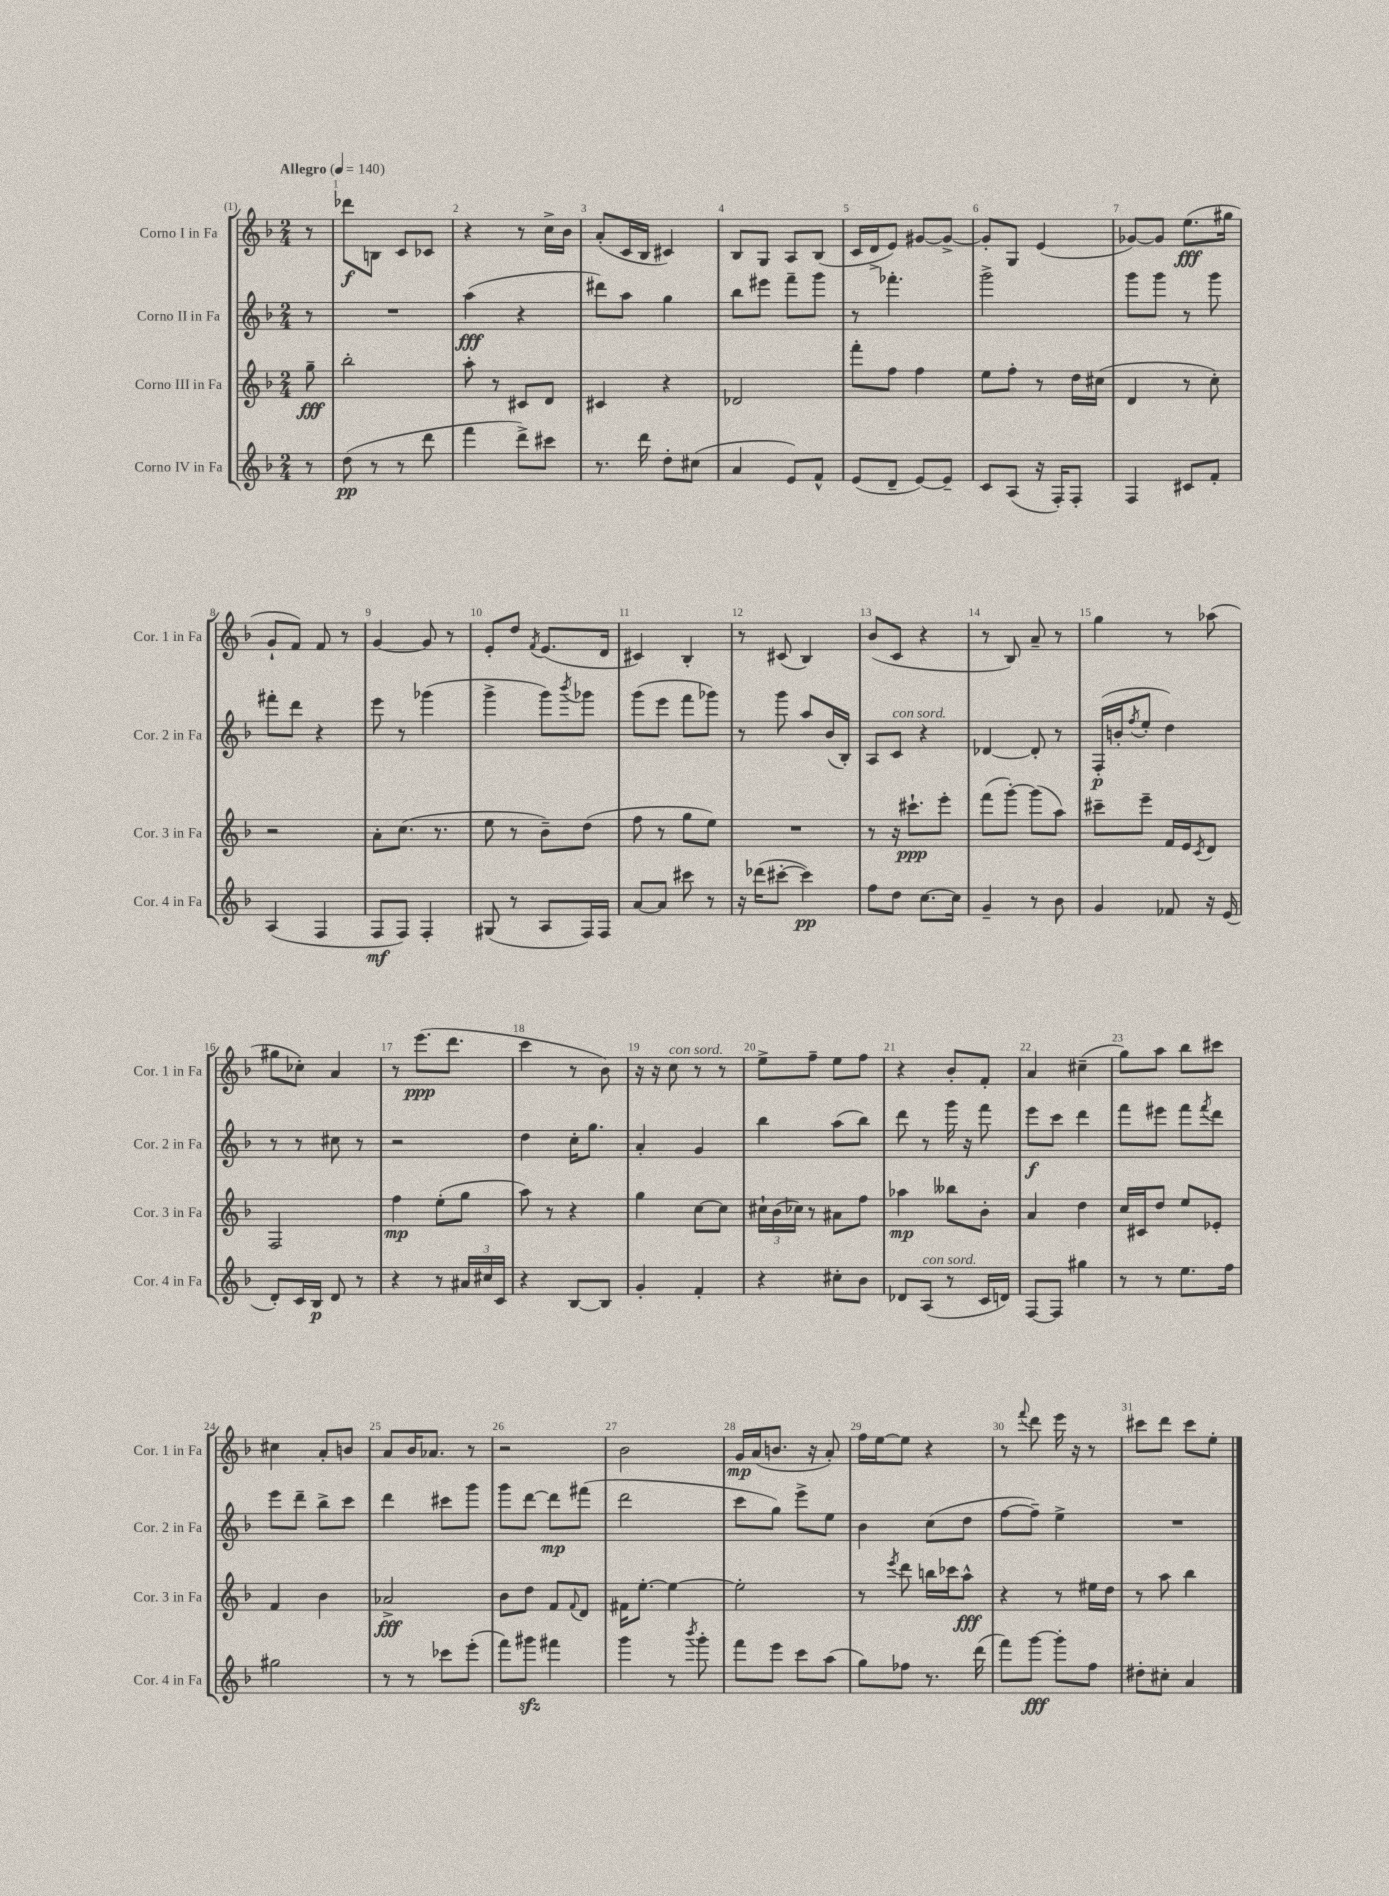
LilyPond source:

<<
\new StaffGroup <<
\new Staff = "s0" \with { instrumentName = "Corno I in Fa" shortInstrumentName = "Cor. 1 in Fa" } {
    \clef treble \key f \major \numericTimeSignature \time 2/4 \partial 8 \tempo "Allegro" 4 = 140
    r8 |
    des'''8\f b8 c'8 ces'8 |
    r4 r8 c''16-> bes'16 |
    a'8-.( c'16 bes16 cis'4) |
    bes8 g8 a8 bes8( |
    c'16 d'16-> e'8) gis'8~ gis'8~-> |
    gis'8-. g8 e'4( |
    ges'8~) ges'8 e''8.\fff( gis''16 |
    g'8-! f'8) f'8 r8 |
    g'4~ g'8 r8 |
    e'8-. d''8 \acciaccatura { f'8 } e'8.( d'16 |
    cis'4) bes4-. |
    r8 cis'8( bes4) |
    bes'8( c'8 r4 |
    r8 bes8) a'8-- r8 |
    g''4 r8 aes''8( |
    gis''8 ces''8-.) a'4 |
    r8 e'''8.\ppp( d'''8. |
    c'''4 r8 bes'8) |
    r16 r16 c''8^\markup { \italic "con sord." } r8 r8 |
    e''8-> f''8-- e''8 f''8 |
    r4 bes'8-. f'8-. |
    a'4 cis''4--( |
    g''8) a''8 bes''8 cis'''8 |
    cis''4 a'8-. b'8 |
    a'8 bes'16 aes'8. r8 |
    r2 |
    bes'2 |
    g'16\mp a'16( b'8. r16 a'8-.) |
    f''16 e''16~ e''8 r4 |
    r8 \appoggiatura { f'''8 } d'''8 e'''16 r16 r8 |
    cis'''8 d'''8 cis'''8 e''8-. \bar "|." |
}
\new Staff = "s1" \with { instrumentName = "Corno II in Fa" shortInstrumentName = "Cor. 2 in Fa" } {
    \clef treble \key f \major \numericTimeSignature \time 2/4 \partial 8
    r8 |
    R2 |
    a''4\fff( r4 |
    dis'''8) a''8 g''4 |
    bes''8 eis'''8 f'''8-- g'''8 |
    r8 fes'''4.-. |
    g'''2-> |
    g'''8 g'''8 r8 g'''8 |
    fis'''8-. d'''8 r4 |
    e'''8 r8 ges'''4( |
    g'''4-> g'''8) \acciaccatura { bes'''8 } ges'''8 |
    g'''8( e'''8 f'''8 ges'''8) |
    r8 g'''8 a''8 bes'16( bes16-.) |
    a8 c'8^\markup { \italic "con sord." } r4 |
    des'4~ des'8-. r8 |
    f16-.\p( b'16-. \acciaccatura { f''8 } e''8-. d''4) |
    r8 r8 cis''8 r8 |
    r2 |
    d''4 c''16-. g''8. |
    a'4-. g'4 |
    bes''4 a''8( bes''8) |
    d'''8 r8 g'''16 r16 f'''8 |
    e'''8\f c'''8 d'''4 |
    f'''8 eis'''8 f'''8 \acciaccatura { f'''8 } d'''8 |
    e'''8 d'''8-- bes''8-> c'''8 |
    d'''4 cis'''8 g'''8 |
    g'''8 d'''8~ d'''8\mp fis'''8( |
    d'''2 |
    c'''8 g''8) e'''8-> e''8 |
    bes'4 c''8( d''8 |
    f''8~ f''8--) e''4-> |
    R2 \bar "|." |
}
\new Staff = "s2" \with { instrumentName = "Corno III in Fa" shortInstrumentName = "Cor. 3 in Fa" } {
    \clef treble \key f \major \numericTimeSignature \time 2/4 \partial 8
    g''8--\fff |
    bes''2-. |
    a''8-. r8 cis'8 d'8 |
    cis'4 r4 |
    des'2 |
    f'''8-. f''8 f''4 |
    e''8 f''8-. r8 d''16 cis''16( |
    d'4 r8 c''8-.) |
    r2 |
    a'8-. c''8.( r8. |
    e''8 r8 bes'8--) d''8( |
    f''8 r8 g''8 e''8) |
    R2 |
    r8 r16 cis'''8.-!\ppp e'''8-. |
    f'''8( g'''8~-.) g'''8( a''8) |
    cis'''8-- e'''8-- f'16 e'16 \acciaccatura { c'8 } d'8 |
    f2 |
    f''4\mp e''8-.( g''8 |
    a''8) r8 r4 |
    g''4 c''8~ c''8 |
    \tuplet 3/2 { cis''16-! bes'16( ces''16) } r8 ais'8 f''8 |
    aes''4\mp beses''8 bes'8-. |
    a'4 d''4 |
    c''16 cis'16 d''8 e''8 ees'8-. |
    f'4 bes'4 |
    aes'2->\fff |
    bes'8 d''8 f'8 \appoggiatura { f'8 } d'8 |
    fis'16 e''8.~-. e''4~ |
    e''2-. |
    r8 \acciaccatura { e'''8 } d'''8 b''16 ces'''16 a''8-^\fff |
    r4 r8 eis''16 d''16 |
    r8 a''8 bes''4 \bar "|." |
}
\new Staff = "s3" \with { instrumentName = "Corno IV in Fa" shortInstrumentName = "Cor. 4 in Fa" } {
    \clef treble \key f \major \numericTimeSignature \time 2/4 \partial 8
    r8 |
    d''8\pp( r8 r8 d'''8 |
    f'''4 d'''8->) cis'''8 |
    r8. d'''16 d''8-. cis''8( |
    a'4 e'8) f'8-^ |
    e'8( d'8-- e'8~) e'8-- |
    c'8 a8( r16 f16-.) f8-. |
    f4 cis'8 f'8-. |
    a4( f4 |
    f8\mf f8) f4-. |
    gis8( r8 a8 f16) f16 |
    a'8~ a'8 cis'''8 r8 |
    r16 des'''16( cis'''8~-. cis'''4\pp) |
    f''8 d''8 c''8.~ c''16 |
    g'4-- r8 bes'8 |
    g'4 fes'8 r16 e'16( |
    d'8-.) c'16 bes16\p d'8 r8 |
    r4 r8 \tuplet 3/2 { ais'16 cis''16 c'16 } |
    r4 bes8~ bes8 |
    g'4-. f'4-. |
    r4 cis''8-. bes'8 |
    des'8 a8^\markup { \italic "con sord." }( r8 c'16 d'16) |
    f8~ f8 gis''4 |
    r8 r8 e''8. f''16 |
    gis''2 |
    r8 r8 ces'''8 e'''8-.( |
    f'''8) gis'''8\sfz fis'''4 |
    g'''4 r8 \acciaccatura { bes'''8 } g'''8-. |
    f'''8 e'''8 c'''8 a''8( |
    g''8) fes''8 r8. d'''16( |
    f'''8) g'''8~\fff g'''8-. f''8 |
    dis''8-. cis''8-. a'4 \bar "|." |
}
>>
>>
\layout { \context { \Score \override BarNumber.break-visibility = ##(#f #t #t) barNumberVisibility = #all-bar-numbers-visible } }
